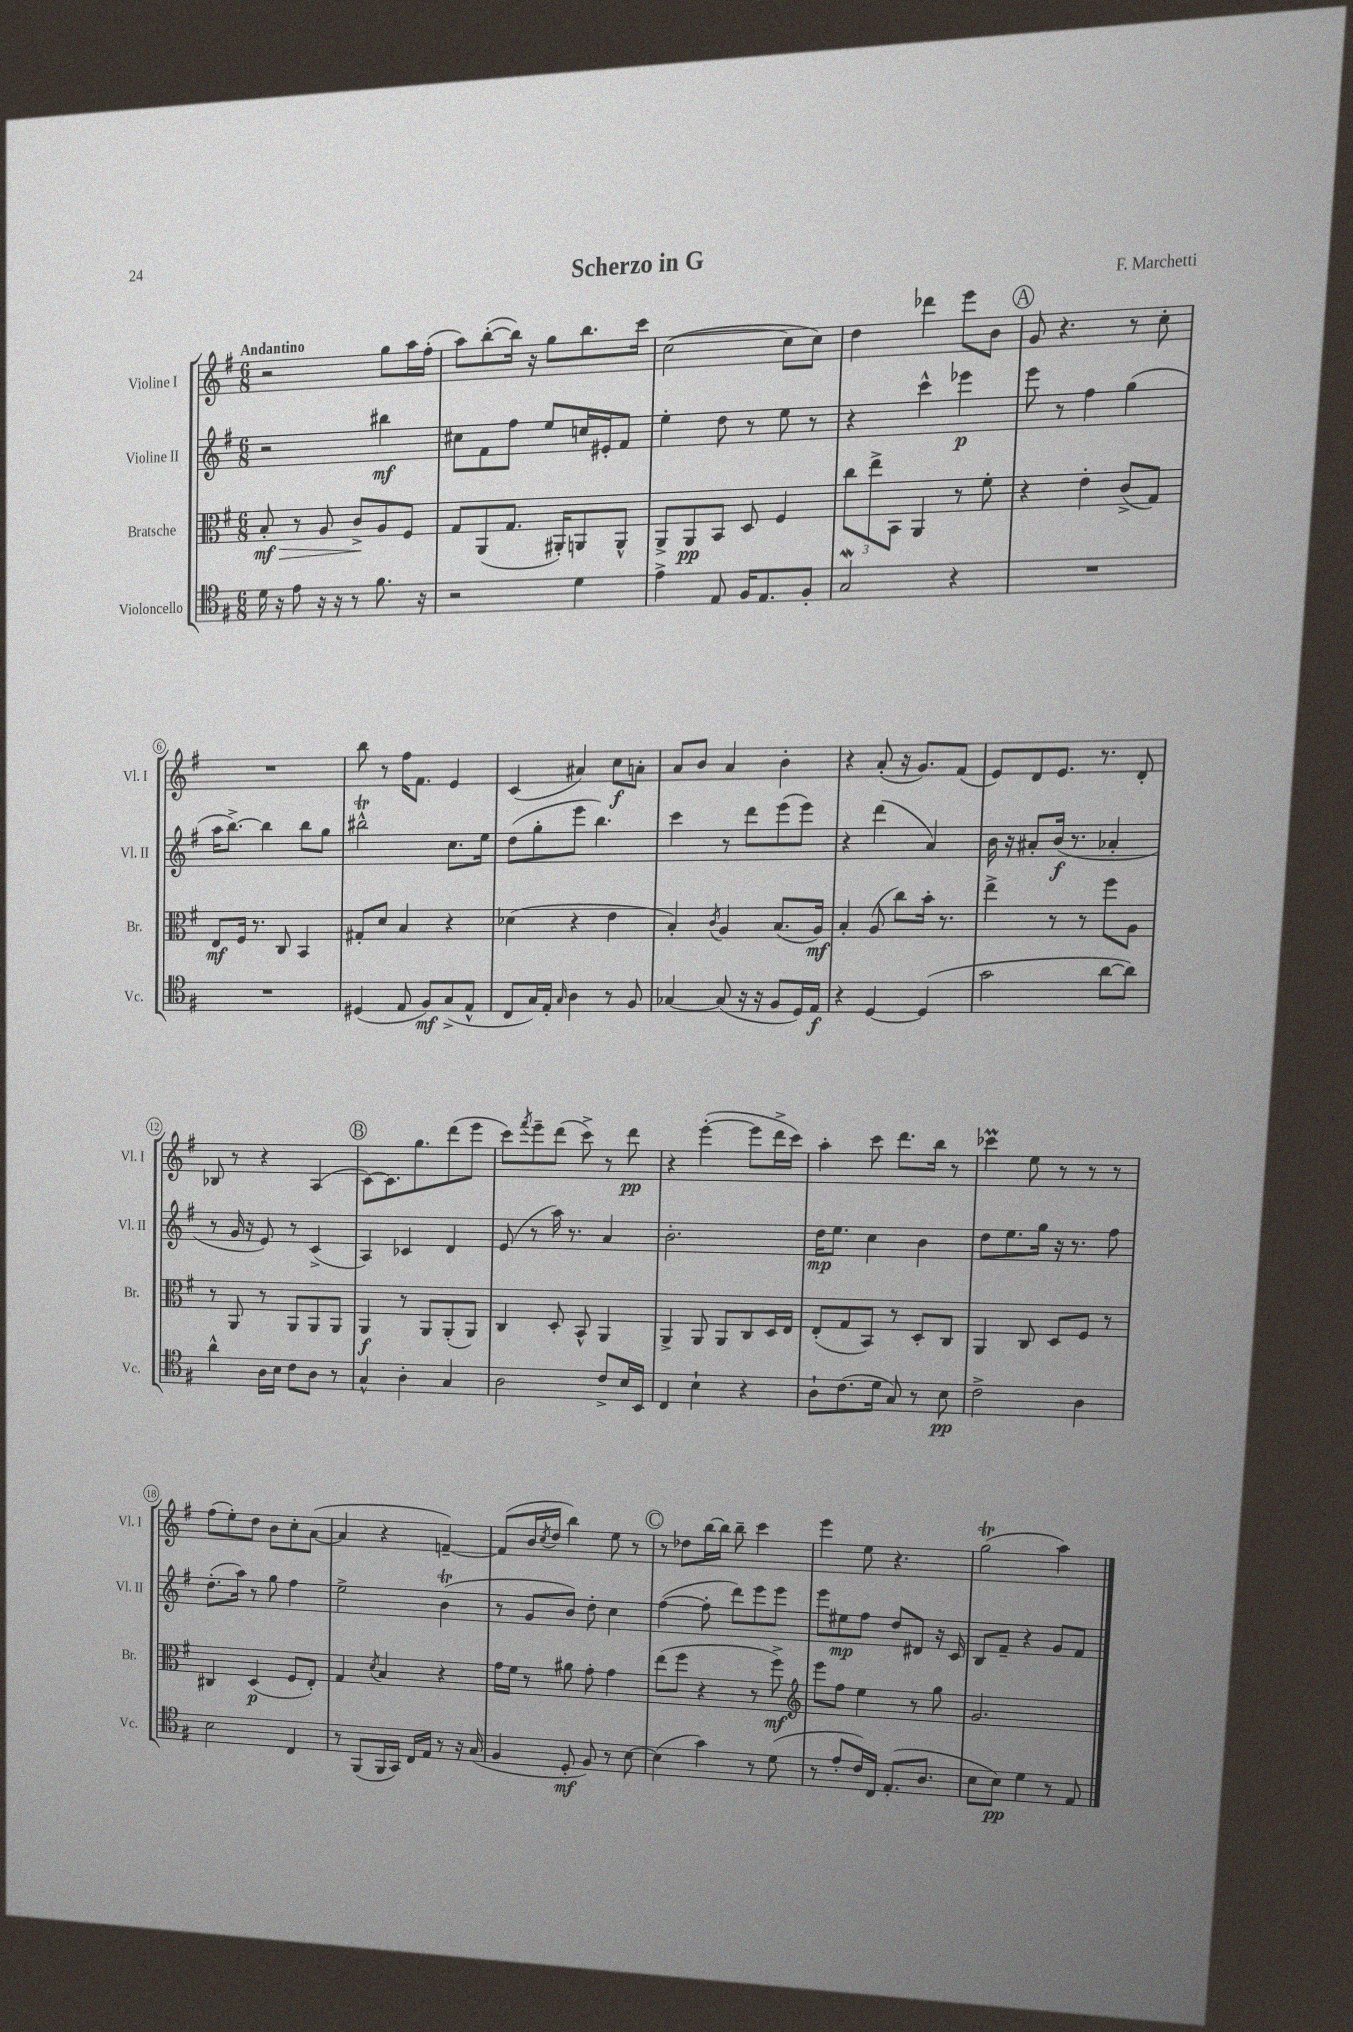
\header { title = "Scherzo in G" composer = "F. Marchetti" }
<<
\new StaffGroup <<
\new Staff = "s0" \with { instrumentName = "Violine I" shortInstrumentName = "Vl. I" } {
    \clef treble \key g \major \numericTimeSignature \time 6/8 \tempo "Andantino"
    r2 g''8 a''16 fis''16-.( |
    a''8) b''8~-.( b''16) r16 g''8 b''8. c'''16 |
    c''2~( c''8 c''8) |
    d''4 des'''4 e'''8 b'8 |
    \mark \markup { \circle "A" } g'8 r4. r8 c''8-. |
    R2. |
    b''8 r8 fis''16 fis'8. e'4 |
    c'4( ais'4) c''8\f a'8-. |
    a'8 b'8 a'4 b'4-. |
    r4 a'8-.( r16 g'8.) fis'8( |
    e'8) d'8 e'8. r8. d'8-. |
    bes8 r8 r4 a4( |
    \mark \markup { \circle "B" } c'8~) c'8. g''8. d'''8( e'''8 |
    c'''8) \acciaccatura { fis'''8 } e'''8-- d'''8( c'''8->) r8 d'''8\pp |
    r4 e'''4~-.( e'''8 d'''16-> c'''16) |
    a''4-. c'''8 d'''8. b''16 r8 |
    ces'''4\prall e''8 r8 r8 r8 |
    fis''8( e''8-.) d''8 b'8 c''8-. a'8~( |
    a'4 r4 f'4~--) |
    f'8( b'16 \acciaccatura { c''8 } d''16 b''4) e''8 r8 |
    \mark \markup { \circle "C" } r8 des''8 b''16~ b''16 b''8-- c'''4 |
    e'''4 e''8 r4. |
    g''2\trill( a''4) \bar "|." |
}
\new Staff = "s1" \with { instrumentName = "Violine II" shortInstrumentName = "Vl. II" } {
    \clef treble \key g \major \numericTimeSignature \time 6/8
    r2 bis''4\mf |
    cis''8 fis'8 fis''8 e''8 c''16 eis'16-. fis'8 |
    e''4-. d''8 r8 e''8 r8 |
    r4 c'''4-^ ees'''4\p |
    \mark \markup { \circle "A" } e'''8 r8 fis''4 g''4( |
    a''16 b''8.~->) b''4 b''8 g''8 |
    bis''2-^\trill c''8. e''16 |
    d''8( g''8-. e'''8 b''4.) |
    c'''4 r8 d'''8 e'''8( e'''8) |
    r4 d'''4( a'4) |
    b'16 r16 ais'8-. b'16\f( r8. aes'4-. |
    r8 g'16 r16 e'8) r8 c'4->( |
    \mark \markup { \circle "B" } a4) ces'4 d'4 |
    e'8( r8 a''16) r8. a'4 |
    b'2.-. |
    d''16\mp e''8. c''4 b'4 |
    d''8 e''8. g''16 r16 r8. fis''8 |
    d''8.-.( a''16) r8 g''8 fis''4 |
    e''2-> b'4\trill( |
    r8 g'8 b'8) d''8-. c''4 |
    \mark \markup { \circle "C" } fis''4~( fis''8-. d'''8) e'''8 e'''8 |
    e'''8 eis''8\mp fis''8 d''8 dis'8 r16 c'16 |
    b8 fis'8-- r4 g'8 fis'8 \bar "|." |
}
\new Staff = "s2" \with { instrumentName = "Bratsche" shortInstrumentName = "Br." } {
    \clef alto \key g \major \numericTimeSignature \time 6/8
    b8-.\mf\> r8 a8 c'8->\! a8 fis8 |
    g8 a,8( g8. ais,16-.) a,8 a,8-^ |
    a,8-> a,8\pp b,8 d8 fis4 |
    \tuplet 3/2 { c''8 e''8-> b,8 } a,4 r8 fis'8-. |
    \mark \markup { \circle "A" } r4 e'4-. c'8->( g8) |
    e8\mf fis16 r8. c8 b,4 |
    gis8-. d'8 b4 r4 |
    des'4( r4 e'4 |
    b4-.) \acciaccatura { c'8 } a4 b8.( a16\mf) |
    b4-. a8( c''8) b'16-. r8. |
    e''4-> r8 r8 fis''8 a8 |
    r8 a,8 r8 a,8 a,8 a,8 |
    \mark \markup { \circle "B" } a,4\f r8 a,8 a,8-.( a,8) |
    c4 d8-. b,8-^ a,4 |
    a,4-> a,8 a,8 c8 d16 e16 |
    e8-.( g8 b,8) r8 d8-. c8 |
    a,4 c8 d8 fis8 r8 |
    cis4 d4\p( fis8 e8-.) |
    g4 \acciaccatura { d'8 } b4 r4 |
    g'16 fis'16 r8 ais'8 g'8-. g'4 |
    \mark \markup { \circle "C" } e''8( fis''8 r4 r8 fis''8->\mf) |
    \clef treble e'''8 fis''8 e''4 r8 g''8 |
    g'2. \bar "|." |
}
\new Staff = "s3" \with { instrumentName = "Violoncello" shortInstrumentName = "Vc." } {
    \clef tenor \key g \major \numericTimeSignature \time 6/8
    d'16 r16 e'8 r16 r16 r8 fis'8. r16 |
    r2 d'4 |
    e'4-> e8 fis16 e8. fis8-. |
    g2\mordent r4 |
    \mark \markup { \circle "A" } R2. |
    R2. |
    dis4( e8 fis8\mf) g8->( e8-^ |
    c8 g16) e16-. \grace { g16 } a4 r8 fis8 |
    ges4~ ges8( r16 r16 fis8 d16) e16\f |
    r4 d4~ d4( |
    g'2 a'8~ a'8) |
    a'4-^ a16 b16 c'8 a8 r8 |
    \mark \markup { \circle "B" } g4-^ a4-. g4 |
    a2 c'8-> b16 b,16 |
    c4 b4-! r4 |
    a8-! c'8.( d'16 g8) r8 b8\pp |
    c'2-> a4 |
    b2 c4 |
    r8 fis,8( fis,16 g,16) c16 e16 r8 r16 g16( |
    fis4 d8-.\mf fis8) r8 b8~ |
    \mark \markup { \circle "C" } b4( g'4) r8 d'8( |
    r8 e'8-. c'16) c16 e8.-.( a8. |
    b8 b8\pp) d'4 r8 e8 \bar "|." |
}
>>
>>
\layout { \context { \Score \override BarNumber.stencil = #(make-stencil-circler 0.1 0.3 ly:text-interface::print) } }
